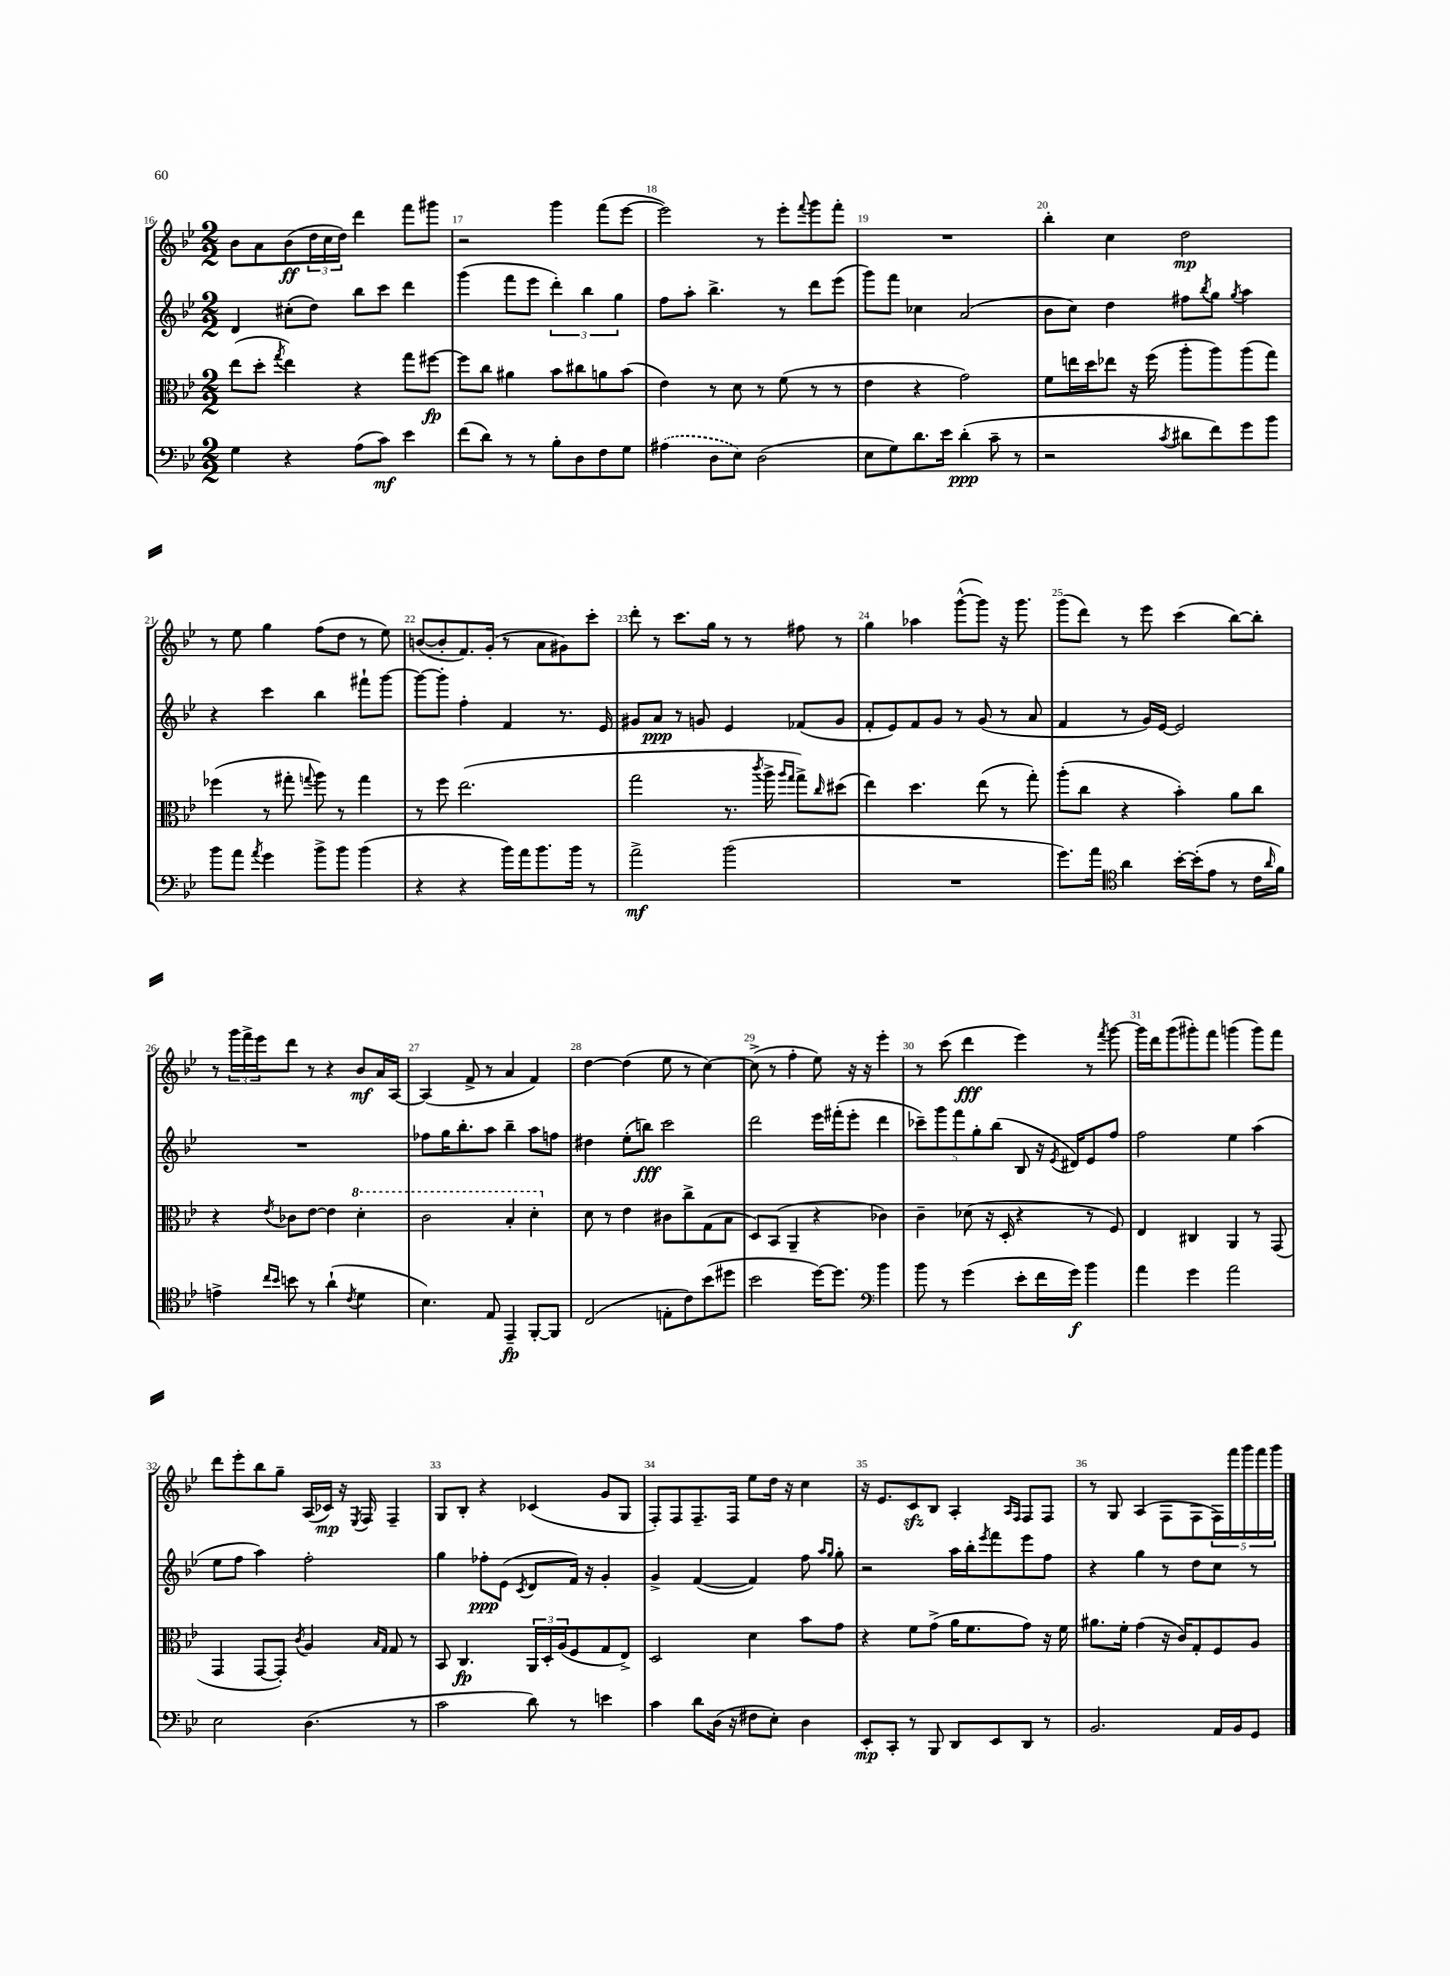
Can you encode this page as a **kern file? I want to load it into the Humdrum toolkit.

**kern	**kern	**kern	**kern
*staff4	*staff3	*staff2	*staff1
*clefF4	*clefC3	*clefG2	*clefG2
*k[b-e-]	*k[b-e-]	*k[b-e-]	*k[b-e-]
*M2/2	*M2/2	*M2/2	*M2/2
4G	(8ee-	4d	8b-
.	8dd'	.	8a
.	8qgg	.	.
4r	4ee-)	(8cc#'	(8b-
.	.	8dd)	24dd
.	.	.	24cc
.	.	.	24dd)
(8A	4r	8bb-	4ddd
8c)	.	8ccc	.
4e-	8gg	4ddd	8fff
.	[8ff#	.	8ggg#
=	=	=	=
(8f	8ff#]	(4ggg	2r
8d)	8cc	.	.
8r	4a#	8fff	.
8r	.	8eee-	.
8B-'	8b-	6ddd')	4ggg
8D	8cc#	.	.
.	.	6bb-	.
8F	8a	.	(8fff
.	.	6gg	.
8G	(8b-	.	[8eee-
=	=	=	=
(4A#	4e-)	8ff	2eee-])
.	.	8aa'	.
8D	8r	4.bb-^	.
8E-)	8d	.	.
(2D	8r	.	8r
.	(8f	8r	8eee-'
.	.	.	8qqfff
.	8r	8ddd	8ggg
.	8r	(8eee-	8fff'
=	=	=	=
8E-	4e-	8ggg)	1r
8G)	.	8fff	.
8.d	4r	4cc-	.
16e-	.	.	.
(4d'	2g)	(2a	.
8c~	.	.	.
8r	.	.	.
=	=	=	=
2r	8f	8b-	4bb-'
.	16ee	8cc)	.
.	16dd	.	.
.	8ee-	4dd	4cc
.	16r	.	.
.	(16ff	.	.
8qc	.	.	.
8d#	8aa'	8ff#	2dd
.	.	8qbb-	.
8f)	8aa)	8gg	.
.	.	8qgg	.
8g	(8aa	4aa	.
8b-	8gg)	.	.
=	=	=	=
8b-	(4ff-	4r	8r
8a	.	.	8ee-
8qa	.	.	.
4g	8r	4ccc	4gg
.	8gg#'	.	.
.	8qqgg	.	.
8b-^	8aa)	4bb-	(8ff
8b-	8r	.	8dd
(4b-	4gg	8fff#`	8r
.	.	[8ggg	8ee-)
=	=	=	=
4r	8r	8ggg_	([8b
.	8ff	8ggg']	8b']
4r	(2.ee-	4ff'	8.f)
.	.	.	(16g'
16b-)	.	4f	8r
16a	.	.	.
8.b-	.	.	8a
.	.	8.r	8g#)
16b-	.	.	.
8r	.	.	8ccc'
.	.	16e-	.
=	=	=	=
2a^	2gg	8g#	8ddd'
.	.	8a	8r
.	.	8r	8.ccc
.	.	8g	.
.	.	.	16gg
(2b-	8.r	4e-	8r
.	.	.	8r
.	8qccc	.	.
.	16aa^	.	.
.	16qqaa	.	.
.	16qqgg	.	.
.	8gg^)	(8f-	8ff#
.	16qqcc	.	.
.	(8dd#	8g	8r
=	=	=	=
1r	4ee-)	8f'	4gg
.	.	8e-)	.
.	4.dd	8f	4aa-
.	.	8g	.
.	.	8r	([8ggg^^
.	(8ee-	(8g	8ggg])
.	8r	8r	16r
.	.	.	8.ggg
.	8gg')	8a	.
=	=	=	=
8.g)	(8aa'	4f	(8ggg
.	8cc	.	8ddd)
16a	.	.	.
*clefC4	*	*	*
4a	4r	8r	8r
.	.	16g)	8eee-
.	.	[16e-	.
[16b-'	4b-')	2e-]	(4ccc
(16b-']	.	.	.
8e-	.	.	.
8r	8a	.	[8bb-)
16c	8cc	.	8bb-']
16qqa	.	.	.
16f)	.	.	.
=	=	=	=
4e^	4r	1r	8r
.	.	.	24ggg
.	.	.	24fff^
.	.	.	24eee-
16qqcc	.	.	.
16qqb-	8qe-	.	.
8b	8c-	.	8ddd
8r	[8e-	.	8r
(4a`	4e-]	.	4r
8qc	.	.	.
4d	4dd'	.	8b-
.	.	.	16a
.	.	.	[16A
=	=	=	=
4.B-)	2cc	8ff-	(4A]
.	.	16gg	.
.	.	8.bb-'	.
.	.	.	8f^
8E-	.	8aa	8r
4EE-~	4b-'	4bb-~	4a
[8FF'	4dd'	8aa	4f)
8FF]	.	8ff	.
=	=	=	=
(2C	8d	4dd#	[4dd
.	8r	.	.
.	4e-	(8ee-'	(4dd]
.	.	8bb)	.
8E'	8c#	2ccc	8ee-
8c)	8cc^	.	8r
(8b-	(8G	.	[4cc)
8dd#	8B-	.	.
=	=	=	=
2b-	8D)	2ddd	(8cc^]
.	(8BB-	.	8r
.	4AA~	.	4ff'
[16dd)	4r	16eee-	8ee-)
8.dd]	.	(16fff#'	.
.	.	8eee-'	16r
.	.	.	16r
*clefF4	*	*	*
4b-	4c-)	4ddd	4eee-'
=	=	=	=
8b-	4c~	10ccc-~)	8r
.	.	10ggg	.
8r	.	.	(8ccc
.	.	10fff	.
(4g	(8d-	.	4ddd
.	.	10gg'	.
.	16r	.	.
.	.	(10bb-	.
.	16D'	.	.
8e-'	4r	8B-	4eee-)
16f	.	16r	.
.	.	8qe-	.
16g)	.	16d#)	.
4b-	8r	8e-	8r
.	.	.	8qfff
.	8F)	8ff	[8ggg
=	=	=	=
4a	4E-	2ff	16ggg]
.	.	.	16ddd
.	.	.	(8ggg
4g	4C#	.	8ggg#')
.	.	.	8fff
2a	4AA	4ee-	(4ggg
.	8r	(4aa	8ggg)
.	(8GG	.	8fff
=	=	=	=
2E-	4GG	8ee-	8ddd
.	.	8ff	8eee-'
.	[8GG	4aa)	8bb-
.	8GG'])	.	8gg~
.	8qc	.	.
(4.D	4A	2ff'	(16A
.	.	.	16c-)
.	.	.	16r
.	.	.	8qE-
.	.	.	16F
.	16qqB-	.	.
.	16qqG	.	.
.	8G	.	4F~
8r	8r	.	.
=	=	=	=
2c	8BB-	4gg	8G
.	4.C	.	8B-'
.	.	8ff-'	4r
.	.	(8e-	.
.	.	8qc	.
8d)	24AA	8d	(4c-
.	24D'	.	.
.	(24A	.	.
8r	8F	16f)	.
.	.	16r	.
4e	8G	4g'	8g
.	8E-^)	.	8G
=	=	=	=
4c	2D	4g^	8F')
.	.	.	8F
8d	.	([4f	8.F~
(16D	.	.	.
16r	.	.	16F
8F#	4d	4f])	8ee-
8E-')	.	.	16dd
.	.	.	16r
4D	8b-	8ff	4cc
.	.	16qqaa	.
.	.	16qqgg	.
.	8g	8gg'	.
=	=	=	=
8EE-'	4r	2r	16r
.	.	.	8.e-
8CC'	.	.	.
8r	8f	.	8c
8BBB-	(8g^	.	8B-
8DD	16a	16aa	4A'
.	8.f	16bb-'	.
.	.	8qeee-	.
8EE-	.	8fff	.
.	.	.	16qqA
.	.	.	16qqF
8DD	8g)	8eee-	8F
8r	16r	8ff	8F
.	16f	.	.
=	=	=	=
2.BB-	8.a#	4r	8r
.	.	.	8G
.	16f'	.	.
.	(4g	4gg	(4A
.	16r	8r	8F
.	16c)	.	.
.	8G'	8dd	8F
16AA	8F	8cc	20F)
.	.	.	20fff
16BB-	.	.	.
.	.	.	20ggg
8GG	8A	8r	.
.	.	.	20fff
.	.	.	20ggg
==	==	==	==
*-	*-	*-	*-
